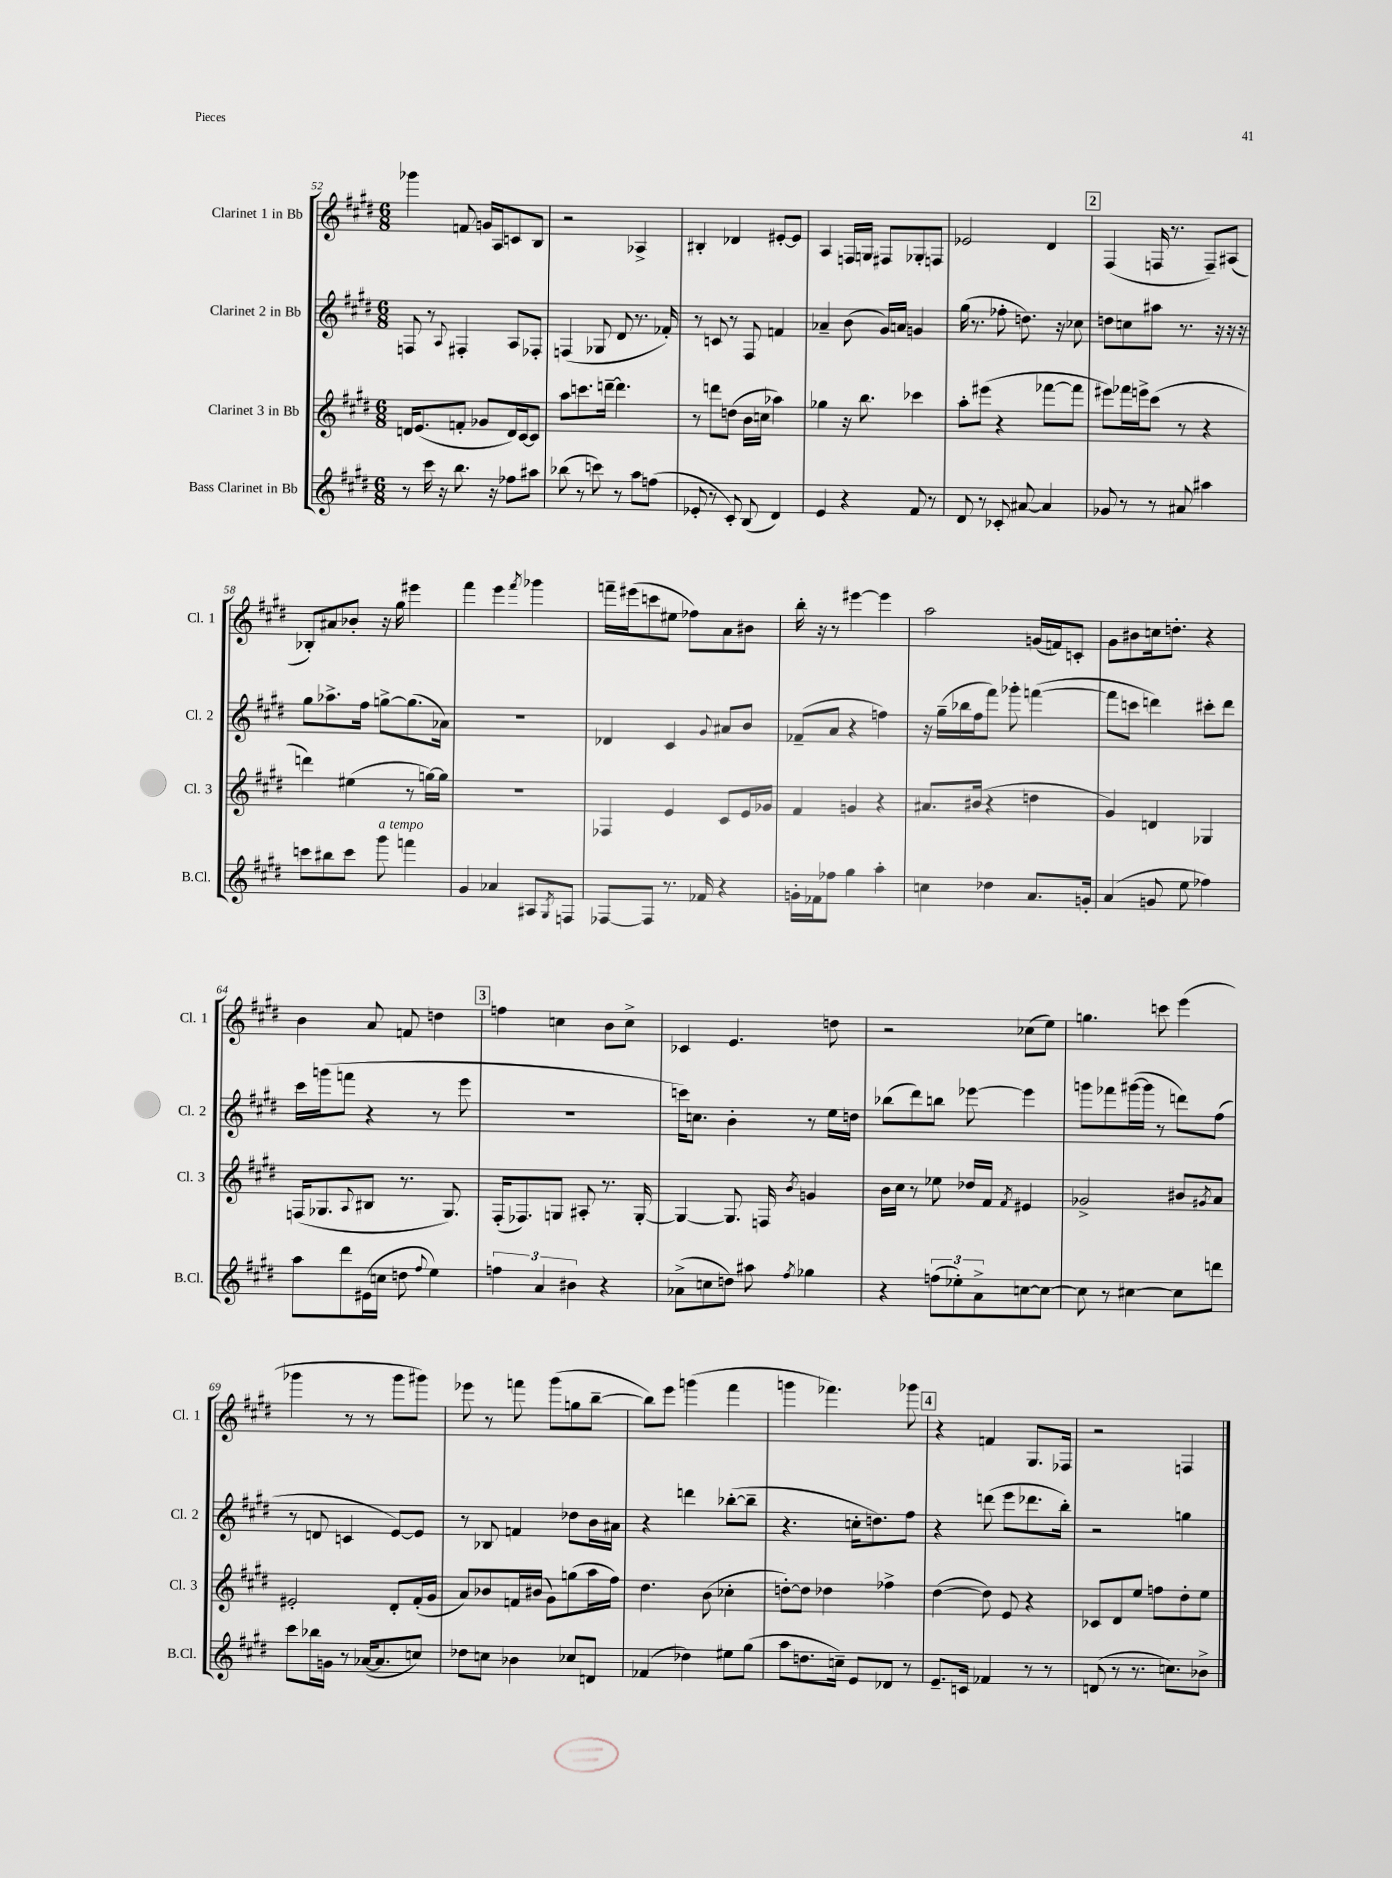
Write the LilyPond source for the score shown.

<<
\new StaffGroup <<
\new Staff = "s0" \with { instrumentName = "Clarinet 1 in Bb" shortInstrumentName = "Cl. 1" } {
    \clef treble \key e \major \numericTimeSignature \time 6/8
    ges'''4 f'8 g'16 a16 c'8 b8 |
    r2 aes4-> |
    bis4-. des'4 eis'8~-. eis'8 |
    a4 f16 g16 fis8 ges8-. f8 |
    ees'2 dis'4 |
    \mark \markup { \box "2" } fis4( f16 r8. f8--) ais8( |
    bes8-.) ais'8 bes'8-. r16 gis''16 eis'''4 |
    fis'''4 e'''4 \acciaccatura { fis'''8 } ges'''4 |
    f'''16-- eis'''16( c'''8 eis''8 fes''8) a'8 bis'8 |
    b''16-. r16 r8 eis'''4~ eis'''4 |
    a''2 g'16( f'16) c'8-. |
    gis'8 bis'8 c''16 d''8.-. r4 |
    b'4 a'8 f'8 d''4 |
    \mark \markup { \box "3" } f''4 c''4 b'8 c''8-> |
    ces'4 e'4. d''8 |
    r2 ces''8( e''8) |
    g''4. c'''8 e'''4( |
    ges'''4 r8 r8 ges'''8 gis'''8) |
    ees'''8 r8 f'''8 gis'''8( g''8 b''8~-- |
    b''8) e'''8 g'''4( fis'''4 |
    g'''4 fes'''4.) ges'''8 |
    \mark \markup { \box "4" } r4 f'4 gis8. fes16 |
    r2 f4 \bar "|." |
}
\new Staff = "s1" \with { instrumentName = "Clarinet 2 in Bb" shortInstrumentName = "Cl. 2" } {
    \clef treble \key e \major \numericTimeSignature \time 6/8
    f8 r8 \appoggiatura { a8 } fis4-. a8 fes8-. |
    f4( ges8 dis'8 r8. fes'16-.) |
    r8 c'8 r8 fis8 f'4 |
    aes'4-- b'8( gis'16) a'16 g'4 |
    gis''16( r8. fes''8-. d''8.) r16 ces''8 |
    \mark \markup { \box "2" } d''8 c''8 ais''8 r8. r16 r16 r16 |
    gis''8 aes''8.-> fis''16 g''8~-> g''8.( aes'16) |
    R2. |
    des'4 cis'4 \appoggiatura { gis'8 } ais'8 b'8 |
    fes'8--( a'8 r4 f''4) |
    r16 gis''16--( bes''16 fis''16 fis'''8) ges'''8-. f'''4~( |
    f'''8 c'''8 d'''4) cis'''8-. d'''8 |
    cis'''16 g'''16( f'''8 r4 r8 e'''8 |
    \mark \markup { \box "3" } R2. |
    c'''16) c''8. b'4-. r8 e''16 d''16 |
    bes''8( dis'''8) b''8 ees'''8~ ees'''4 |
    g'''8 fes'''8 gis'''16~( gis'''16 r8 d'''8) fis''8( |
    r8 d'8 c'4 e'8~) e'8 |
    r8 bes8 f'4 des''8 b'16 ais'16 |
    r4 d'''4 bes''8~-.( bes''8-- |
    r4. c''16-. d''8.) fis''8 |
    \mark \markup { \box "4" } r4 d'''8( e'''8 des'''8. b''16-.) |
    r2 g''4 \bar "|." |
}
\new Staff = "s2" \with { instrumentName = "Clarinet 3 in Bb" shortInstrumentName = "Cl. 3" } {
    \clef treble \key e \major \numericTimeSignature \time 6/8
    d'16 e'8.( f'8-. ges'8 d'16) cis'16~ cis'8 |
    a''8 c'''8. d'''16~-- d'''4. |
    r8 d'''8 d''8( b'16 c''16 aes''4) |
    ges''4 r16 b''8. ces'''4 |
    a''8-. eis'''8( r4 fes'''8~ fes'''8 |
    \mark \markup { \box "2" } eis'''8) fes'''16 e'''16-> cis'''8( r8 r4 |
    d'''4) eis''4( r8 g''16~) g''16 |
    R2. |
    fes4 e'4 cis'8 e'16 ges'16 |
    fis'4 g'4 r4 |
    ais'8. bis'16( r4 d''4 |
    gis'4) d'4 ges4 |
    f16( ges8. \appoggiatura { a8 } bis8 r8. ges8.) |
    \mark \markup { \box "3" } fis16-.( fes8.) g8 ais8-. r8. g16~-. |
    g4~ g8. f16 \acciaccatura { b'8 } g'4 |
    b'16 cis''16 r8 ees''8 des''16 fis'16 \acciaccatura { fis'8 } eis'4 |
    ges'2-> bis'8 \acciaccatura { gis'8 } a'8 |
    eis'2-. dis'8-. fis'16-.( gis'16 |
    a'8) bes'8 f'16 bis'16( gis'8) g''8( a''16 fis''16) |
    dis''4. b'8( ces''4-. |
    d''8~-.) d''8 des''4 fes''4-> |
    \mark \markup { \box "4" } dis''4~( dis''8) e'8 r4 |
    ces'8 dis'8 e''8 f''8 dis''8-. e''8 \bar "|." |
}
\new Staff = "s3" \with { instrumentName = "Bass Clarinet in Bb" shortInstrumentName = "B.Cl." } {
    \clef treble \key e \major \numericTimeSignature \time 6/8
    r8 cis'''16 r16 b''8. r16 fes''8 ais''8 |
    bes''8( r8 c'''8) r8 a''8 f''8( |
    ees'8-. r8 cis'8-.) b8( dis'4) |
    e'4 r4 fis'8 r8 |
    dis'8 r8 ces'8-. ais'8~ ais'4 |
    \mark \markup { \box "2" } ges'8 r8 r8 ais'8 ais''4 |
    c'''8 bis''8 c'''8 gis'''8^\markup { \italic "a tempo" } f'''4 |
    gis'4 aes'4 ais8 \acciaccatura { gis8 } f8 |
    fes8~ fes8 r8. fes'16 r4 |
    g'16-. fes'16 fes''8 gis''4 a''4-. |
    c''4 des''4 a'8. g'16-. |
    a'4( g'8 e''8 fes''4) |
    a''8 dis'''8 eis'16( c''16 d''8 \appoggiatura { fis''8 } e''4) |
    \mark \markup { \box "3" } \tuplet 3/2 { f''4 a'4 bis'4 } r4 |
    aes'8->( c''8 d''8) ais''8 \acciaccatura { fis''8 } ges''4 |
    r4 \tuplet 3/2 { f''8( ees''8-.) a'8-> } c''8~ c''8~ |
    c''8 r8 cis''4~ cis''8 d'''8 |
    cis'''8 bes''16 g'16 r8 aes'16~( aes'8. c''8) |
    des''8 c''8 bes'4 ces''8 d'8 |
    fes'4( des''4) eis''8 gis''8( |
    a''8 d''8. c''16--) e'8 des'8 r8 |
    \mark \markup { \box "4" } e'8.-- c'16 fes'4 r8 r8 |
    d'8( r8 r8. c''8.) bes'8-> \bar "|." |
}
>>
>>
\layout { \context { \Score currentBarNumber = #52 } }
